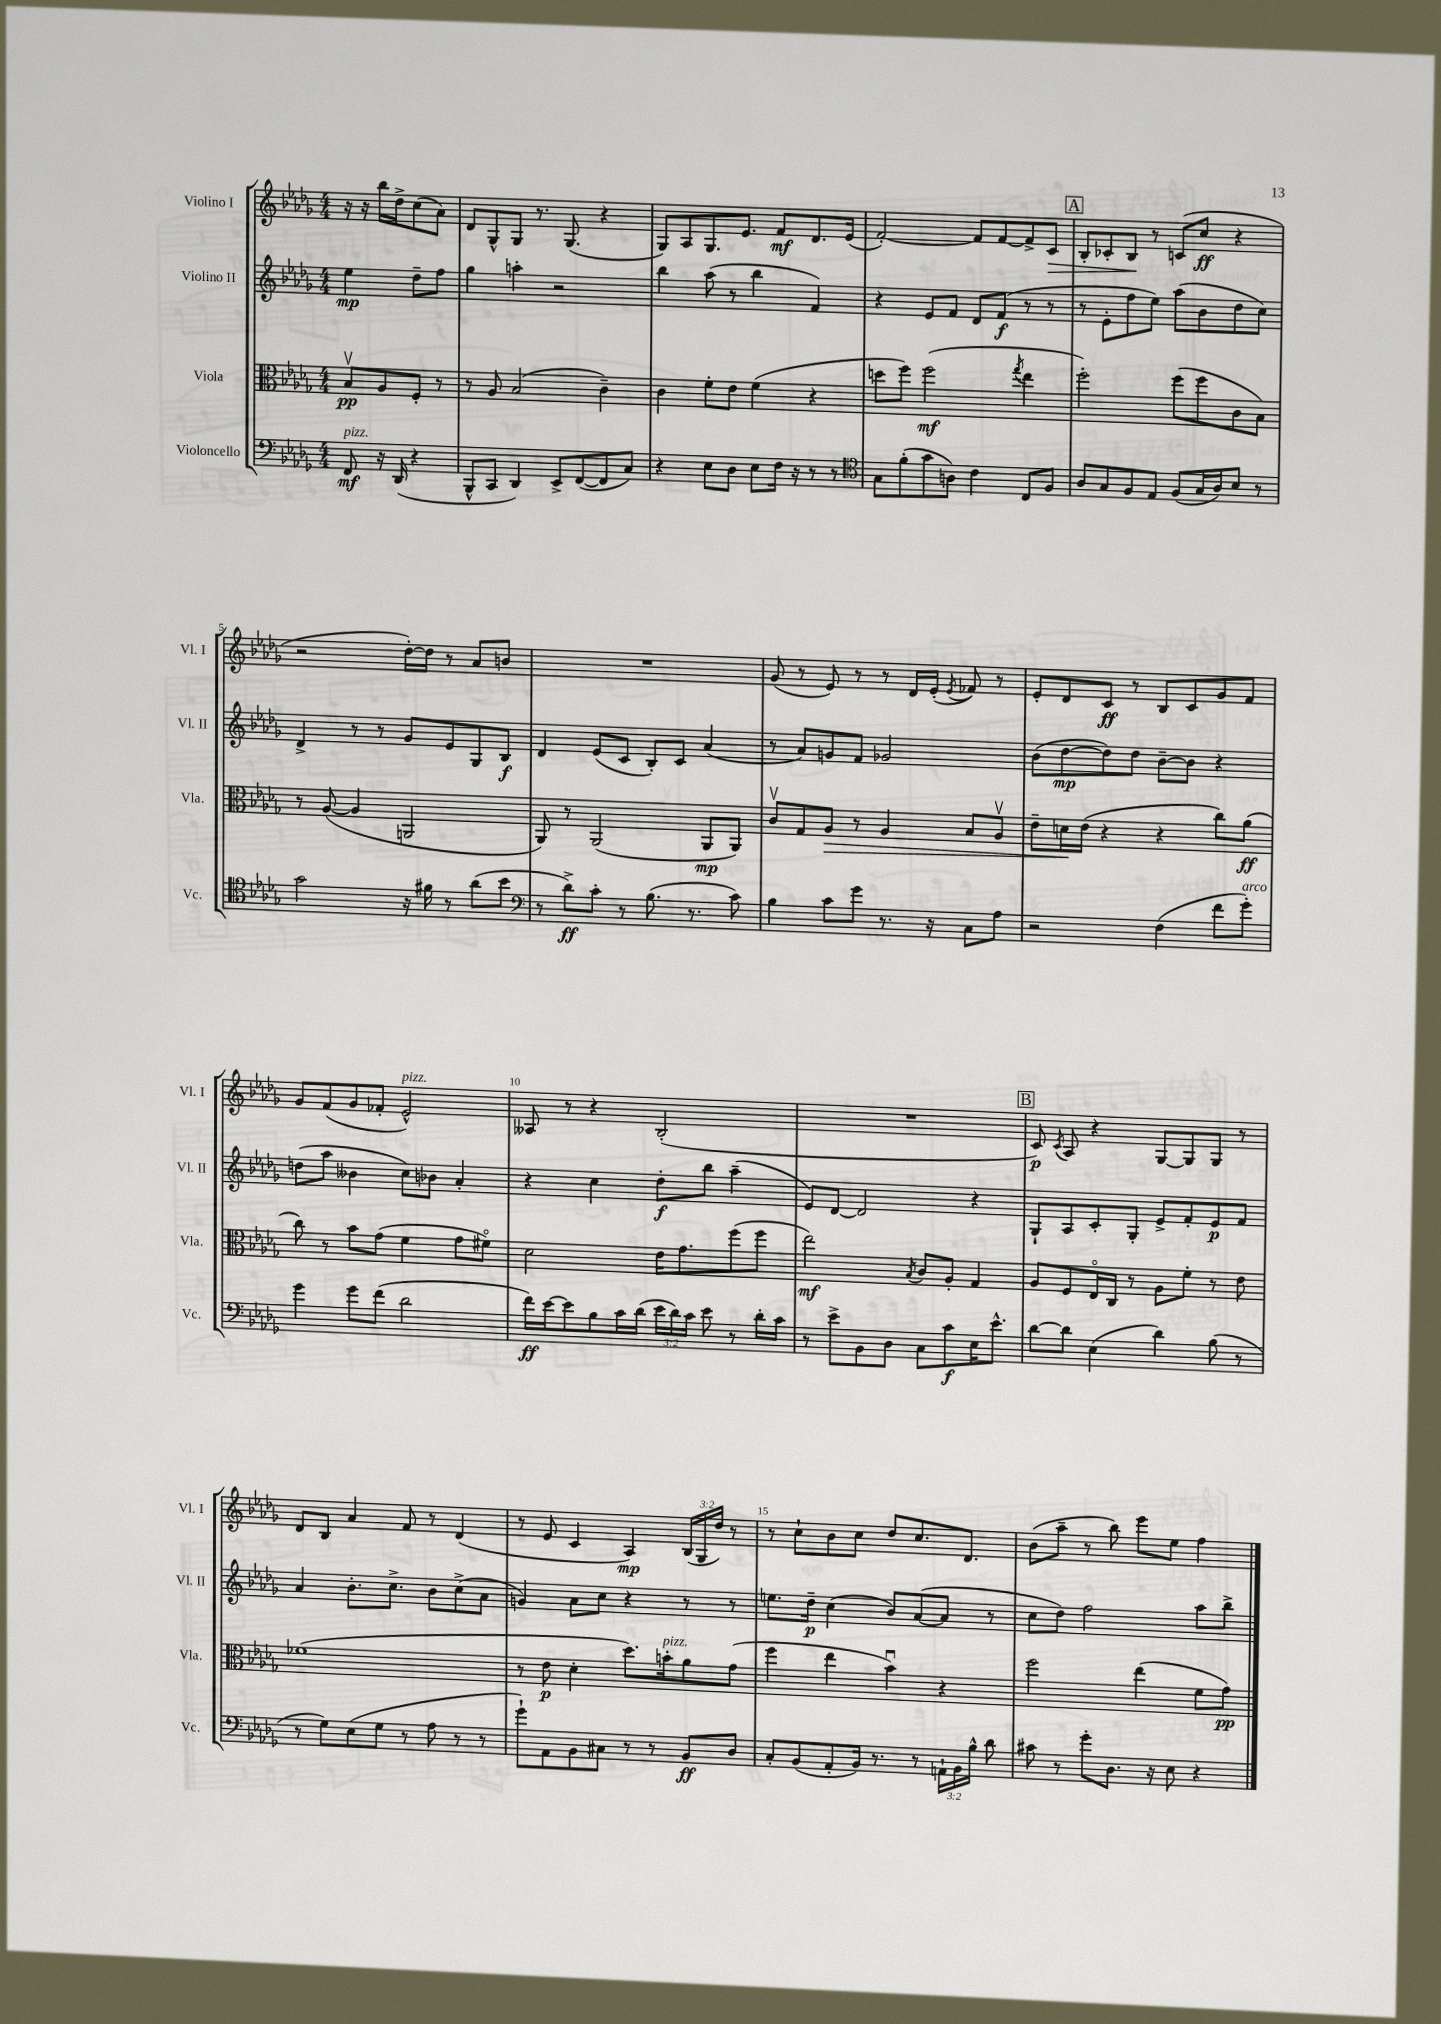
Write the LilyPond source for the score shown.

<<
\new StaffGroup <<
\new Staff = "s0" \with { instrumentName = "Violino I" shortInstrumentName = "Vl. I" } {
    \clef treble \key des \major \numericTimeSignature \time 4/4 \override Staff.TupletNumber.text = #tuplet-number::calc-fraction-text \partial 2
    \autoBeamOff r16 r16 bes''16[ des''16-> c''8( aes'8]) |
    des'8[ ges8-^ ges8] r8. ges8.( r4 |
    ges8[) aes8 ges8. ees'8.] f'8[\mf des'8. ees'16]( |
    f'2~-.) f'8[ f'8~ f'8-> c'8]\> |
    \mark \markup { \box "A" } bes8[-. ces'8-. bes8]\! r8 c'8[( c''8]\ff r4 |
    r2 des''16[~-.) des''16] r8 aes'8[ b'8] |
    R1 |
    ges'8( r8 ees'8) r8 r8 des'16[ ees'16]-.( \acciaccatura { ees'8 } fes'8) r8 |
    ees'8[-. des'8 c'8]\ff r8 bes8[ c'8 ges'8 f'8] |
    ges'8[ f'8( ges'8 fes'8]-. ees'2-^^\markup { \italic "pizz." }) |
    aeses8 r8 r4 bes2-.( |
    R1 |
    \mark \markup { \box "B" } c'8\p) \acciaccatura { c'8 } aes8 r4 ges8[~ ges8 ges8] r8 |
    des'8[ bes8] aes'4 f'8 r8 des'4( |
    r8 ees'8 c'4 aes4\mp) \tuplet 3/2 { bes16[( ges16 des''16]) } r8 |
    r8 c''8[-! bes'8 c''8] des''8[ c''8. des'8.] |
    bes'8[( aes''8]-- r8 bes''8) ees'''8[ ees''8] f''4 \bar "|." |
}
\new Staff = "s1" \with { instrumentName = "Violino II" shortInstrumentName = "Vl. II" } {
    \clef treble \key des \major \numericTimeSignature \time 4/4 \partial 2
    \autoBeamOff ees''4\mp des''8[-- f''8] |
    ges''4 a''4-. r2 |
    bes''4 aes''8( r8 bes''4 f'4) |
    r4 ees'8[ f'8] des'8[ f'8]\f( r8 r8 |
    \mark \markup { \box "A" } r8 ees'8[-. f''8 ees''8]) aes''8[( bes'8 des''8 c''8]) |
    des'4-> r8 r8 ges'8[ ees'8 ges8 bes8]\f |
    des'4 ees'8[( c'8] bes8[-.) c'8] aes'4( |
    r8 aes'8[) g'8 f'8] ges'2 |
    bes'8[( des''8~\mp des''8) des''8] bes'8[~-- bes'8] r4 |
    d''8[( aes''8] beses'4 c''8[) bes'8] aes'4-. |
    r4 c''4 des''8[-.\f bes''8] aes''4--( |
    ees'8[) des'8]~ des'2 r4 |
    \mark \markup { \box "B" } ges8[-! aes8 c'8-. ges8]-. ees'8[-> f'8-. ees'8\p f'8] |
    aes'4 bes'8.[-. c''8.]-> bes'8[ c''8->( aes'8] |
    g'4) aes'8[ c''8] r4 r8 r8 |
    e''8.[ des''16]--\p c''4( bes'8[) aes'8~( aes'8] r8 |
    c''8[ des''8]) f''2 aes''8[ bes''8]-> \bar "|." |
}
\new Staff = "s2" \with { instrumentName = "Viola" shortInstrumentName = "Vla." } {
    \clef alto \key des \major \numericTimeSignature \time 4/4 \partial 2
    \autoBeamOff bes8[\upbow\pp aes8 f8]-. r8 |
    r8 aes8 bes2( c'4--) |
    c'4 f'8[-. ees'8] f'4( r4 |
    d''8[ f''8]) f''2\mf( \acciaccatura { ges''8 } ees''4 |
    \mark \markup { \box "A" } f''2-.) f''8[( f''8 c'8 bes8]) |
    r8 aes8~( aes4 a,2 |
    aes,8) r8 aes,2( aes,8[\mp aes,8]) |
    c'8[\upbow ges8 aes8]\> r8 aes4 bes8[ aes8]\upbow |
    ees'8[-- d'16\! ees'16]( r4 r4 c''8[) aes'8]\ff( |
    c''8) r8 bes'8[ ges'8]( f'4 ges'8[ fis'8]\flageolet) |
    des'2 ees'16[ ges'8. f''8( f''8] |
    ees''2\mf) \acciaccatura { bes8 } c'8[ aes8]-. ges4 |
    \mark \markup { \box "B" } aes8[ f8 ees16\flageolet c16] r8 aes8[ f'8]-. r8 ees'8 |
    fes'1( |
    r8 ees'8\p des'4-. des''8.[) b'16-.^\markup { \italic "pizz." } aes'8 ges'8]( |
    f''4 ees''4 bes'4\downbow) r4 |
    f''2 ees''4( f'8[ ges'8]\pp) \bar "|." |
}
\new Staff = "s3" \with { instrumentName = "Violoncello" shortInstrumentName = "Vc." } {
    \clef bass \key des \major \numericTimeSignature \time 4/4 \override Staff.TupletNumber.text = #tuplet-number::calc-fraction-text \partial 2
    \autoBeamOff f,8\mf^\markup { \italic "pizz." } r16 des,16( r4 |
    bes,,8[-^ c,8] des,4) ees,8[-> f,8~( f,8 c8]) |
    r4 ees8[ des8] ees8[ f16] r16 r8 r8 |
    \clef tenor ges8[ f'8-.( ges'8 a8]) c'4 c8[ f8] |
    \mark \markup { \box "A" } aes8[ ges8 f8 ees8] f8[( ges16 aes16) bes8] r8 |
    ges'2 r16 fis'16 r8 aes'8[( bes'8] |
    \clef bass r8 des'8[->\ff) c'8]-. r8 bes8.( r8. c'8) |
    bes4 c'8[ ges'8] r8. r16 c8[ aes8] |
    r2 f4( f'8[ ges'8]-.^\markup { \italic "arco" }) |
    ges'4 ges'8[ f'8]( des'2 |
    f'16[\ff) ees'16~ ees'8 bes8 c'16 des'16]( \tuplet 3/2 { ees'16[ des'16) c'16] } ees'8 r8 des'16[-. c'16] |
    r8 ees'8[-> bes,8 des8] c8[ c'8\f ees16 ees'8.]-^ |
    \mark \markup { \box "B" } des'8[~ des'8] ees4( des'4) bes8( r8 |
    r8 ges8[) ees8( ges8] r8 aes8 r8 r8 |
    ges'8[-!) aes,8 bes,8 cis8] r8 r8 bes,8[\ff des8] |
    c8[-. bes,8( aes,8-. bes,16]) r8. r8 \tuplet 3/2 { a,16[-! bes,16 bes16]-^ } des'8 |
    cis'8 r8 ges'8[-. des8.] r16 ees8 r4 \bar "|." |
}
>>
>>
\layout { \context { \Score \override BarNumber.break-visibility = ##(#f #t #t) barNumberVisibility = #(every-nth-bar-number-visible 5) } }
